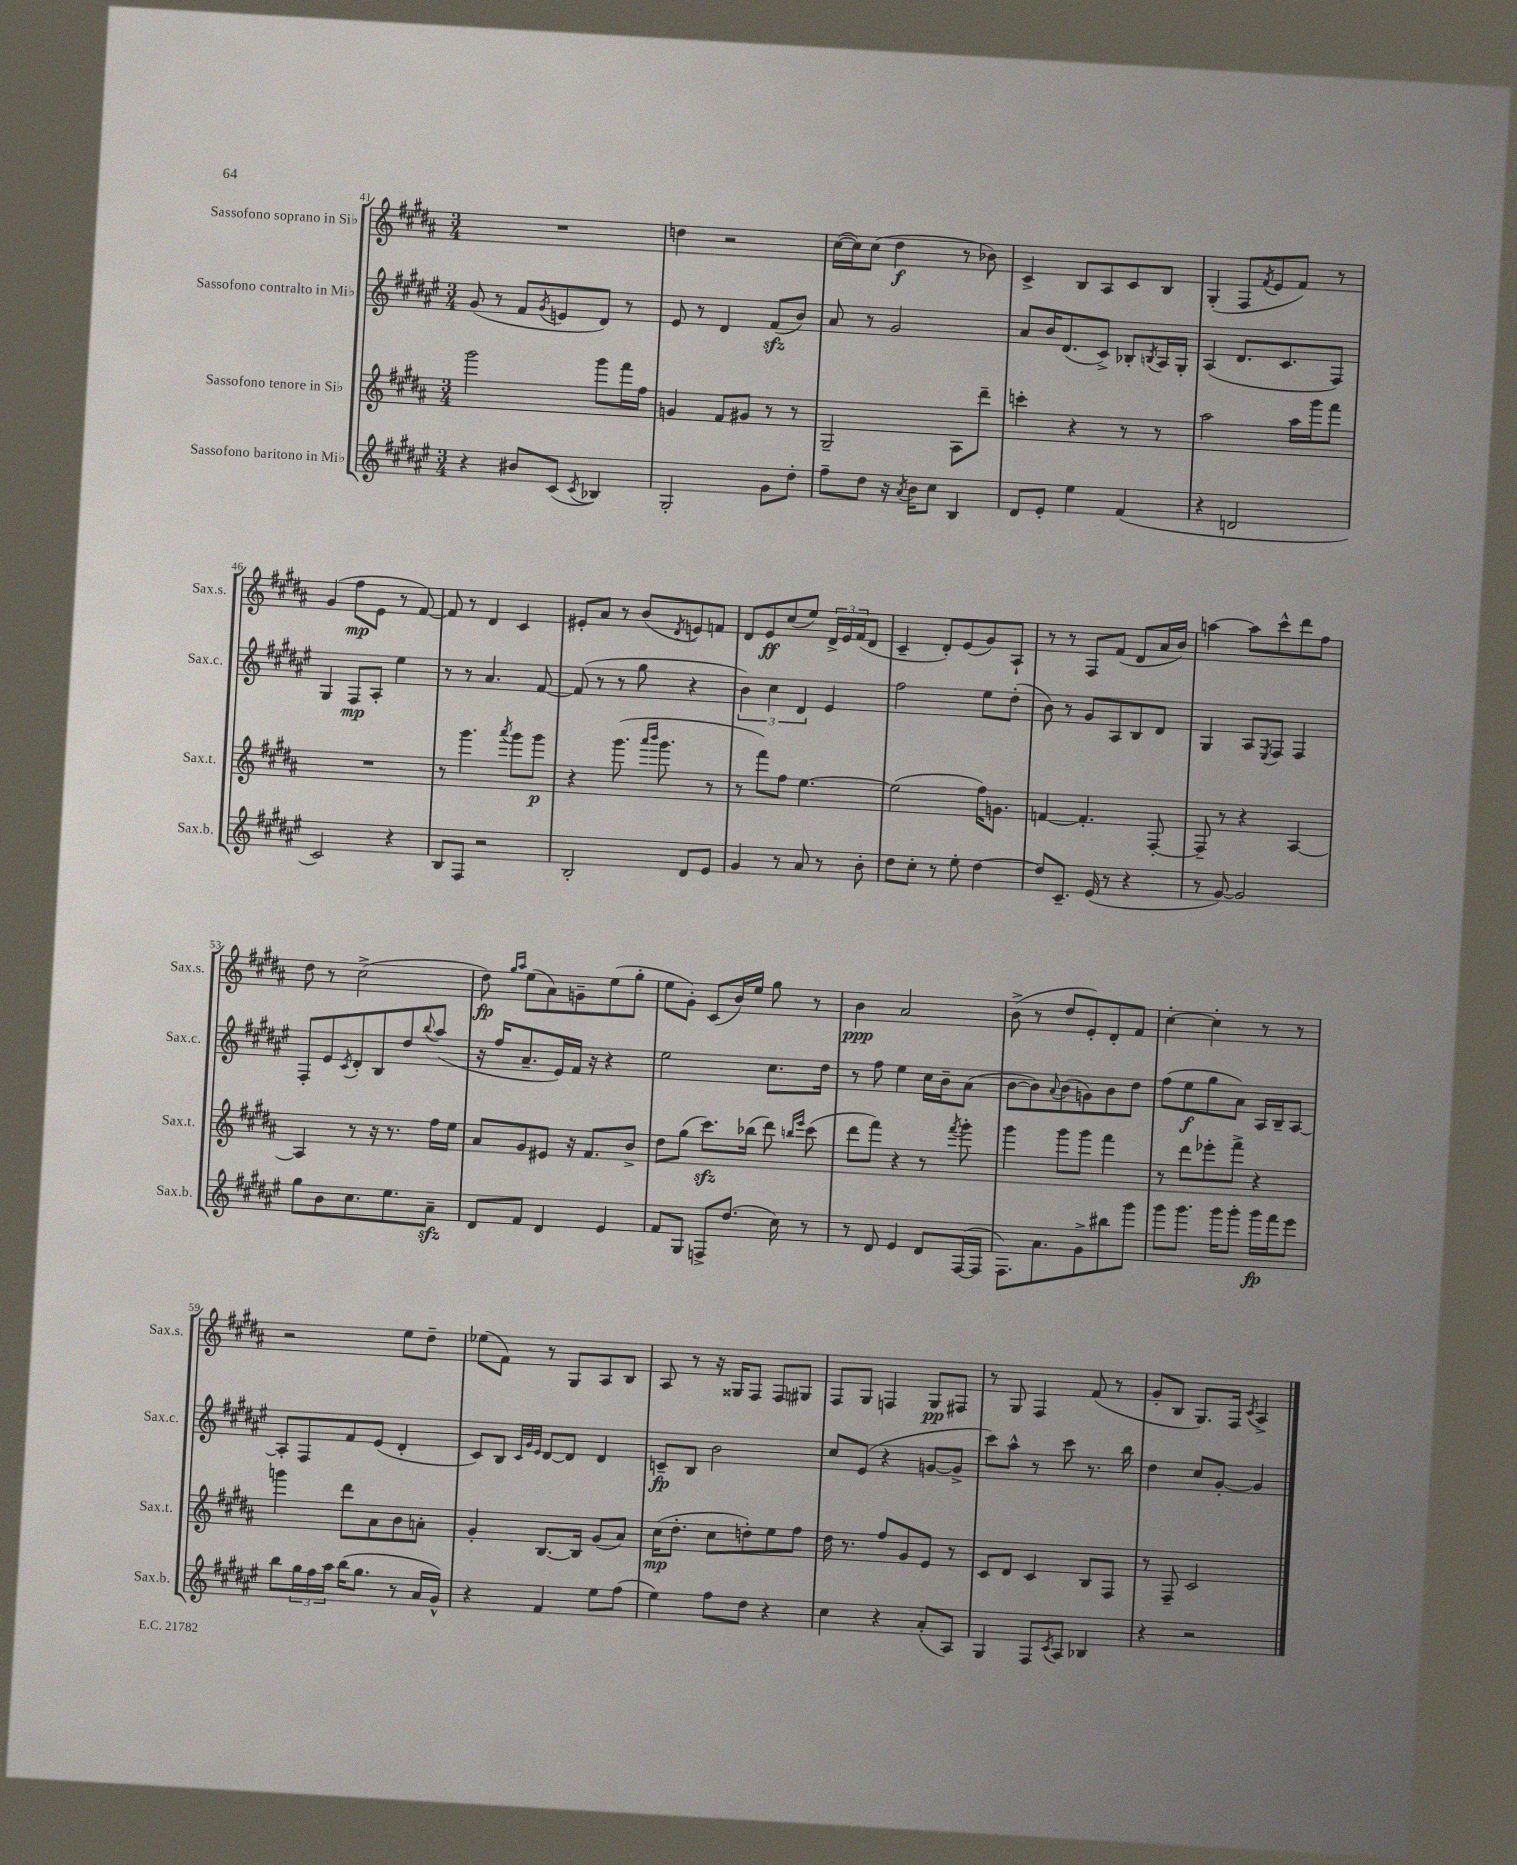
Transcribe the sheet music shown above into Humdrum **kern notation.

**kern	**dynam	**kern	**dynam	**kern	**dynam	**kern	**dynam
*part4	*part4	*part3	*part3	*part2	*part2	*part1	*part1
*staff4	*staff4	*staff3	*staff3	*staff2	*staff2	*staff1	*staff1
*I"Sassofono baritono in Mi♭	*	*I"Sassofono tenore in Si♭	*	*I"Sassofono contralto in Mi♭	*	*I"Sassofono soprano in Si♭	*
*I'Sax.b.	*	*I'Sax.t.	*	*I'Sax.c.	*	*I'Sax.s.	*
*clefG2	*	*clefG2	*	*clefG2	*	*clefG2	*
*k[f#c#g#d#a#e#]	*	*k[f#c#g#d#a#]	*	*k[f#c#g#d#a#e#]	*	*k[f#c#g#d#a#]	*
*M3/4	*	*M3/4	*	*M3/4	*	*M3/4	*
=41	=41	=41	=41	=41	=41	=41	=41
4r	.	2ggg#\	.	(8g#/	.	2.r	.
.	.	.	.	8r	.	.	.
8b#X/L	.	.	.	8f#/L	.	.	.
.	.	.	.	8qg#/	.	.	.
(8c#/J	.	.	.	8en/	.	.	.
8qc#/	.	.	.	.	.	.	.
4B-X/)	.	8ggg#\L	.	8d#/J)	.	.	.
.	.	16fff#\L	.	8r	.	.	.
.	.	16ff#\JJ	.	.	.	.	.
=42	=42	=42	=42	=42	=42	=42	=42
2G#'/	.	4gn/	.	8e#/	.	4ddn\	.
.	.	.	.	8r	.	.	.
.	.	8f#/L	.	4d#/	.	2r	.
.	.	8g#X/J	.	.	.	.	.
8g#\L	.	8r	.	(8f#zz/L	.	.	.
8dd#'\J	.	8r	.	8b/J)	.	.	.
=43	=43	=43	=43	=43	=43	=43	=43
8ff#~\L	.	2G#~/	.	8a#/	.	([16cc#\LL	.
.	.	.	.	.	.	16cc#\J])	.
8dd#\J	.	.	.	8r	.	(8cc#\J	.
16r	.	.	.	2g#/	.	4dd#\	f
8qa#/	.	.	.	.	.	.	.
16b\KL	.	.	.	.	.	.	.
8cc#\J	.	.	.	.	.	.	.
4B/	.	8A#\L	.	.	.	8r	.
.	.	8ddd#~\J	.	.	.	8b-X\)	.
=44	=44	=44	=44	=44	=44	=44	=44
8d#/L	.	4cccn'\	.	8a#/L	.	4c#^/	.
8e#'/J	.	.	.	16b/K	.	.	.
.	.	.	.	(8.d#/	.	.	.
4ee#\	.	4r	.	.	.	8B/L	.
.	.	.	.	8c#^/J)	.	8A#/	.
(4f#/	.	8r	.	8B-X'/L	.	8c#/	.
.	.	.	.	8qBn/	.	.	.
.	.	8r	.	16A#/L	.	8B/J	.
.	.	.	.	16G#'/JJ	.	.	.
=45	=45	=45	=45	=45	=45	=45	=45
4r	.	2aa#\	.	(4A#/	.	(4G#'/	.
2dn/	.	.	.	8.d#/L	.	8F#/L	.
.	.	.	.	.	.	8qf#/	.
.	.	.	.	.	.	8e/	.
.	.	.	.	8.c#/	.	.	.
.	.	16aa#\LL	.	.	.	8f#/J)	.
.	.	16ggg#\J	.	.	.	.	.
.	.	8fff#\J	.	8F#/J)	.	8r	.
!!LO:LB:g=z
=46	=46	=46	=46	=46	=46	=46	=46
2c#/)	.	2.r	.	4G#/	.	(4g#/	.
.	.	.	.	8F#/L	mp	8ff#\L	mp
.	.	.	.	8A#'/J	.	8e\J	.
4r	.	.	.	4ee#\	.	8r	.
.	.	.	.	.	.	[8f#/)	.
=47	=47	=47	=47	=47	=47	=47	=47
8B/L	.	8r	.	8r	.	8f#/]	.
8F#/J	.	4.ggg#\	.	8r	.	8r	.
2r	.	.	.	4.a#/	.	4d#/	.
.	.	8qaaa#/	.	.	.	.	.
.	.	8ggg#\L	.	.	.	4c#/	.
.	.	8ggg#\J	p	[8f#/	.	.	.
=48	=48	=48	=48	=48	=48	=48	=48
2B'/	.	4r	.	(8f#/]	.	8e#X'/L	.
.	.	.	.	8r	.	8a#/J	.
.	.	(8.ggg#\	.	8r	.	8r	.
.	.	.	.	8gg#\	.	(8b/L	.
.	.	16qqaaa#/LL	.	.	.	.	.
.	.	16qqbbb/JJ	.	.	.	.	.
.	.	8.ggg#\	.	.	.	.	.
.	.	.	.	.	.	8qd#/	.
8d#/L	.	.	.	4r	.	8en/)	.
8e#/J	.	8r	.	.	.	8fn/J	.
=49	=49	=49	=49	=49	=49	=49	=49
4g#/	.	8r	.	6b\)	.	8d#/L	.
.	.	8fff#\L)	.	.	.	8e/	ff
.	.	.	.	6cc#\	.	.	.
8r	.	8ff#\J	.	.	.	(8cc#/	.
.	.	.	.	6d#/	.	.	.
8a#/	.	[4.ee\	.	.	.	8ee/J)	.
8r	.	.	.	4e#/	.	24d#^/LL	.
.	.	.	.	.	.	24e/	.
.	.	.	.	.	.	(24f#/J	.
8b'\	.	.	.	.	.	8d#/J	.
=50	=50	=50	=50	=50	=50	=50	=50
8dd#\L	.	(2ee\]	.	2ff#\	.	4c#~/	.
8cc#'\J	.	.	.	.	.	.	.
8r	.	.	.	.	.	8d#'/L)	.
8ee#'\	.	.	.	.	.	(8e/	.
[4dd#\	.	16ff#\KL)	.	8ee#\L	.	8g#/)	.
.	.	8.gn\J	.	.	.	.	.
.	.	.	.	(8dd#'\J	.	8A#`/J	.
=51	=51	=51	=51	=51	=51	=51	=51
8dd#/L]	.	[4fn/	.	8b\)	.	8r	.
8.c#~/J	.	.	.	8r	.	8r	.
.	.	4.f'/]	.	8g#/L	.	8F#/L	.
(16e#/	.	.	.	.	.	.	.
8r	.	.	.	8A#/	.	(8f#/J	.
4r	.	.	.	8B/	.	8d#/L	.
.	.	[8F#'/	.	8d#/J	.	16a#/L	.
.	.	.	.	.	.	16b/JJ)	.
=52	=52	=52	=52	=52	=52	=52	=52
8r	.	8F#~/]	.	4G#/	.	[4aan\	.
[8g#/)	.	8r	.	.	.	.	.
2g#/]	.	4r	.	8A#/L	.	8aa\L]	.
.	.	.	.	8qE#/	.	.	.
.	.	.	.	8F#/J	.	8ccc#^^\	.
.	.	[4A#/	.	4F#/	.	8ddd#\	.
.	.	.	.	.	.	8ff#\J	.
!!LO:LB:g=z
=53	=53	=53	=53	=53	=53	=53	=53
8gg#\L	.	4A#/]	.	8F#'/L	.	8dd#\	.
8b\	.	.	.	8e#/	.	8r	.
.	.	.	.	8qc#/	.	.	.
8.cc#\	.	8r	.	8d#'/	.	(2cc#^\	.
.	.	16r	.	8B/	.	.	.
8.ee#\	.	8.r	.	.	.	.	.
.	.	.	.	8dd#/	.	.	.
.	.	.	.	8qqbb/	.	.	.
8a#zz~\J	.	16ff#\LL	.	(8aa#/J	.	.	.
.	.	16ee\JJ	.	.	.	.	.
=54	=54	=54	=54	=54	=54	=54	=54
8d#/L	.	8a#/L	.	16r	.	8dd#\)	fp
.	.	.	.	16ff#/KL	.	.	.
.	.	.	.	.	.	16qqgg#/LL	.
.	.	.	.	.	.	16qqaa#/JJ	.
8f#/J	.	8g#/	.	8.a#~/	.	(8ee\L	.
4d#/	.	8e#X/J	.	.	.	8a#\)	.
.	.	.	.	16e#/L)	.	.	.
.	.	16r	.	16f#/JJ	.	8gn~\	.
.	.	8.f#/L	.	16r	.	.	.
4e#/	.	.	.	4r	.	(8ee\	.
.	.	8b^/J	.	.	.	8gg#'\J	.
=55	=55	=55	=55	=55	=55	=55	=55
8f#/L	.	8dd#\L	.	2ee#\	.	8ee\L	.
8G#/J	.	(8gg#\J	.	.	.	8g#'\J)	.
8Fn^/L	.	8.ccc#zz\L)	.	.	.	(8c#/L	.
(8.dd#/J	.	.	.	.	.	16b/L)	.
.	.	(16bb-X\Jk	.	.	.	16ee/JJ	.
.	.	8ddd#\)	.	8.cc#\L	.	8gg#\	.
16cc#\)	.	.	.	.	.	.	.
.	.	16qqbbn/LL	.	.	.	.	.
.	.	16qqeee/JJ	.	.	.	.	.
8r	.	(8ccc#\	.	.	.	8r	.
.	.	.	.	16dd#\Jk	.	.	.
=56	=56	=56	=56	=56	=56	=56	=56
8r	.	8ddd#\L	.	8r	.	4b\	ppp
8d#/	.	8fff#\J)	.	8ff#\	.	.	.
4e#/	.	4r	.	4ee#\	.	2a#/	.
8d#/L	.	8r	.	16cc#\LL	.	.	.
.	.	.	.	16b~\J	.	.	.
.	.	8qfff#/	.	.	.	.	.
([16F#/L	.	8ggg#'\	.	(8a#\J	.	.	.
16F#/JJ]	.	.	.	.	.	.	.
=57	=57	=57	=57	=57	=57	=57	=57
8.F#\L)	.	4ggg#\	.	[8b\L	.	(8b^\	.
.	.	.	.	8b\])	.	8r	.
8.a#\	.	.	.	.	.	.	.
.	.	.	.	8qqa#/	.	.	.
.	.	8ggg#\L	.	(8b\	.	8dd#/L	.
8g#^\	.	8ggg#\J	.	8gn\)	.	8e'/)	.
8bb#X\	.	4fff#\	.	8b\	.	8d#'/	.
8ggg#\J	.	.	.	8dd#\J	.	8f#/J	.
=58	=58	=58	=58	=58	=58	=58	=58
8ggg#\L	.	8r	.	(8ff#\L	.	[4cc#'\	.
8.ggg#\J	.	8ddd#\L	.	8ee#\	f	.	.
.	.	8eee-X'\	.	8gg#\	.	4cc#'\]	.
16ggg#\KL	.	.	.	.	.	.	.
8ggg#'\J	.	8fff#^\J	.	8a#\J)	.	.	.
16ggg#\LL	fp	4r	.	16A#/LL	.	8r	.
16fff#\J	.	.	.	16B~/J	.	.	.
8eee#\J	.	.	.	[8A#/J	.	8r	.
!!LO:LB:g=z
=59	=59	=59	=59	=59	=59	=59	=59
8bb\L	.	4gggn\	.	8A#'/L]	.	2r	.
24gg#\L	.	.	.	8F#/	.	.	.
24ff#\	.	.	.	.	.	.	.
24aa#\JJ	.	.	.	.	.	.	.
(16bb\KL	.	8ddd#\L	.	8f#/	.	.	.
8.gg#\J	.	.	.	.	.	.	.
.	.	8a#\	.	(8e#/J	.	.	.
8r	.	8b\	.	4d#'/	.	8ee\L	.
16a#/LL	.	8an'\J	.	.	.	8dd#~\J	.
16g#^^/JJ)	.	.	.	.	.	.	.
=60	=60	=60	=60	=60	=60	=60	=60
4r	.	4g#'/	.	8c#/L)	.	(8ee-X\L	.
.	.	.	.	8B/J	.	8f#\J)	.
.	.	.	.	32qqc#/LLL	.	.	.
.	.	.	.	32qqg#/	.	.	.
.	.	.	.	32qqe#/JJJ	.	.	.
4f#/	.	[8.B/L	.	[8d#/L	.	8r	.
.	.	.	.	8d#/J]	.	8G#/L	.
.	.	16B/Jk]	.	.	.	.	.
8ee#\L	.	(8g#/L	.	4d#/	.	8A#/	.
(8ff#\J	.	8a#/J)	.	.	.	8B/J	.
=61	=61	=61	=61	=61	=61	=61	=61
4ee#\)	.	(16cc#\KL	mp	8cn~/L	fp	8A#/	.
.	.	8.dd#'\J	.	.	.	.	.
.	.	.	.	8B/J	.	8r	.
8ff#\L	.	8cc#\L	.	2b\	.	16r	.
.	.	.	.	.	.	16G##X/KL	.
8dd#\J	.	8ddn'\)	.	.	.	8F#/J	.
4r	.	8ee\	.	.	.	8F#/L	.
.	.	8ff#\J	.	.	.	8G#X/J	.
=62	=62	=62	=62	=62	=62	=62	=62
4cc#\	.	16dd#\	.	8cc#/L	.	8F#/L	.
.	.	8.r	.	.	.	.	.
.	.	.	.	(8e#/J	.	8G#/J	.
4r	.	8ff#/L	.	4r	.	4Fn/	.
.	.	8g#/	.	.	.	.	.
(8a#'/L	.	8e/J	.	[8gn/L	.	8G#/L	pp
8A#/J)	.	8r	.	8g^/J]	.	8F#X/J	.
=63	=63	=63	=63	=63	=63	=63	=63
4G#/	.	8c#/L	.	8ccc#\L)	.	8r	.
.	.	8d#/J	.	8aa#^^\J	.	8G#/	.
8F#/L	.	4c#/	.	8r	.	4F#/	.
8qc#/	.	.	.	.	.	.	.
8A#/J	.	.	.	8ccc#\	.	.	.
4B-X/	.	8B/L	.	8.r	.	(8f#/	.
.	.	8F#/J	.	.	.	8r	.
.	.	.	.	16bb\	.	.	.
=64	=64	=64	=64	=64	=64	=64	=64
4r	.	8r	.	4dd#\	.	8g#'/L	.
.	.	8F#~/	.	.	.	8B/J	.
2r	.	2c#/	.	8cc#/L	.	8.G#/L)	.
.	.	.	.	[8g#'/J	.	.	.
.	.	.	.	.	.	16F#/Jk	.
.	.	.	.	.	.	8qc#/	.
.	.	.	.	4g#/]	.	4A#^/	.
==	==	==	==	==	==	==	==
*-	*-	*-	*-	*-	*-	*-	*-
